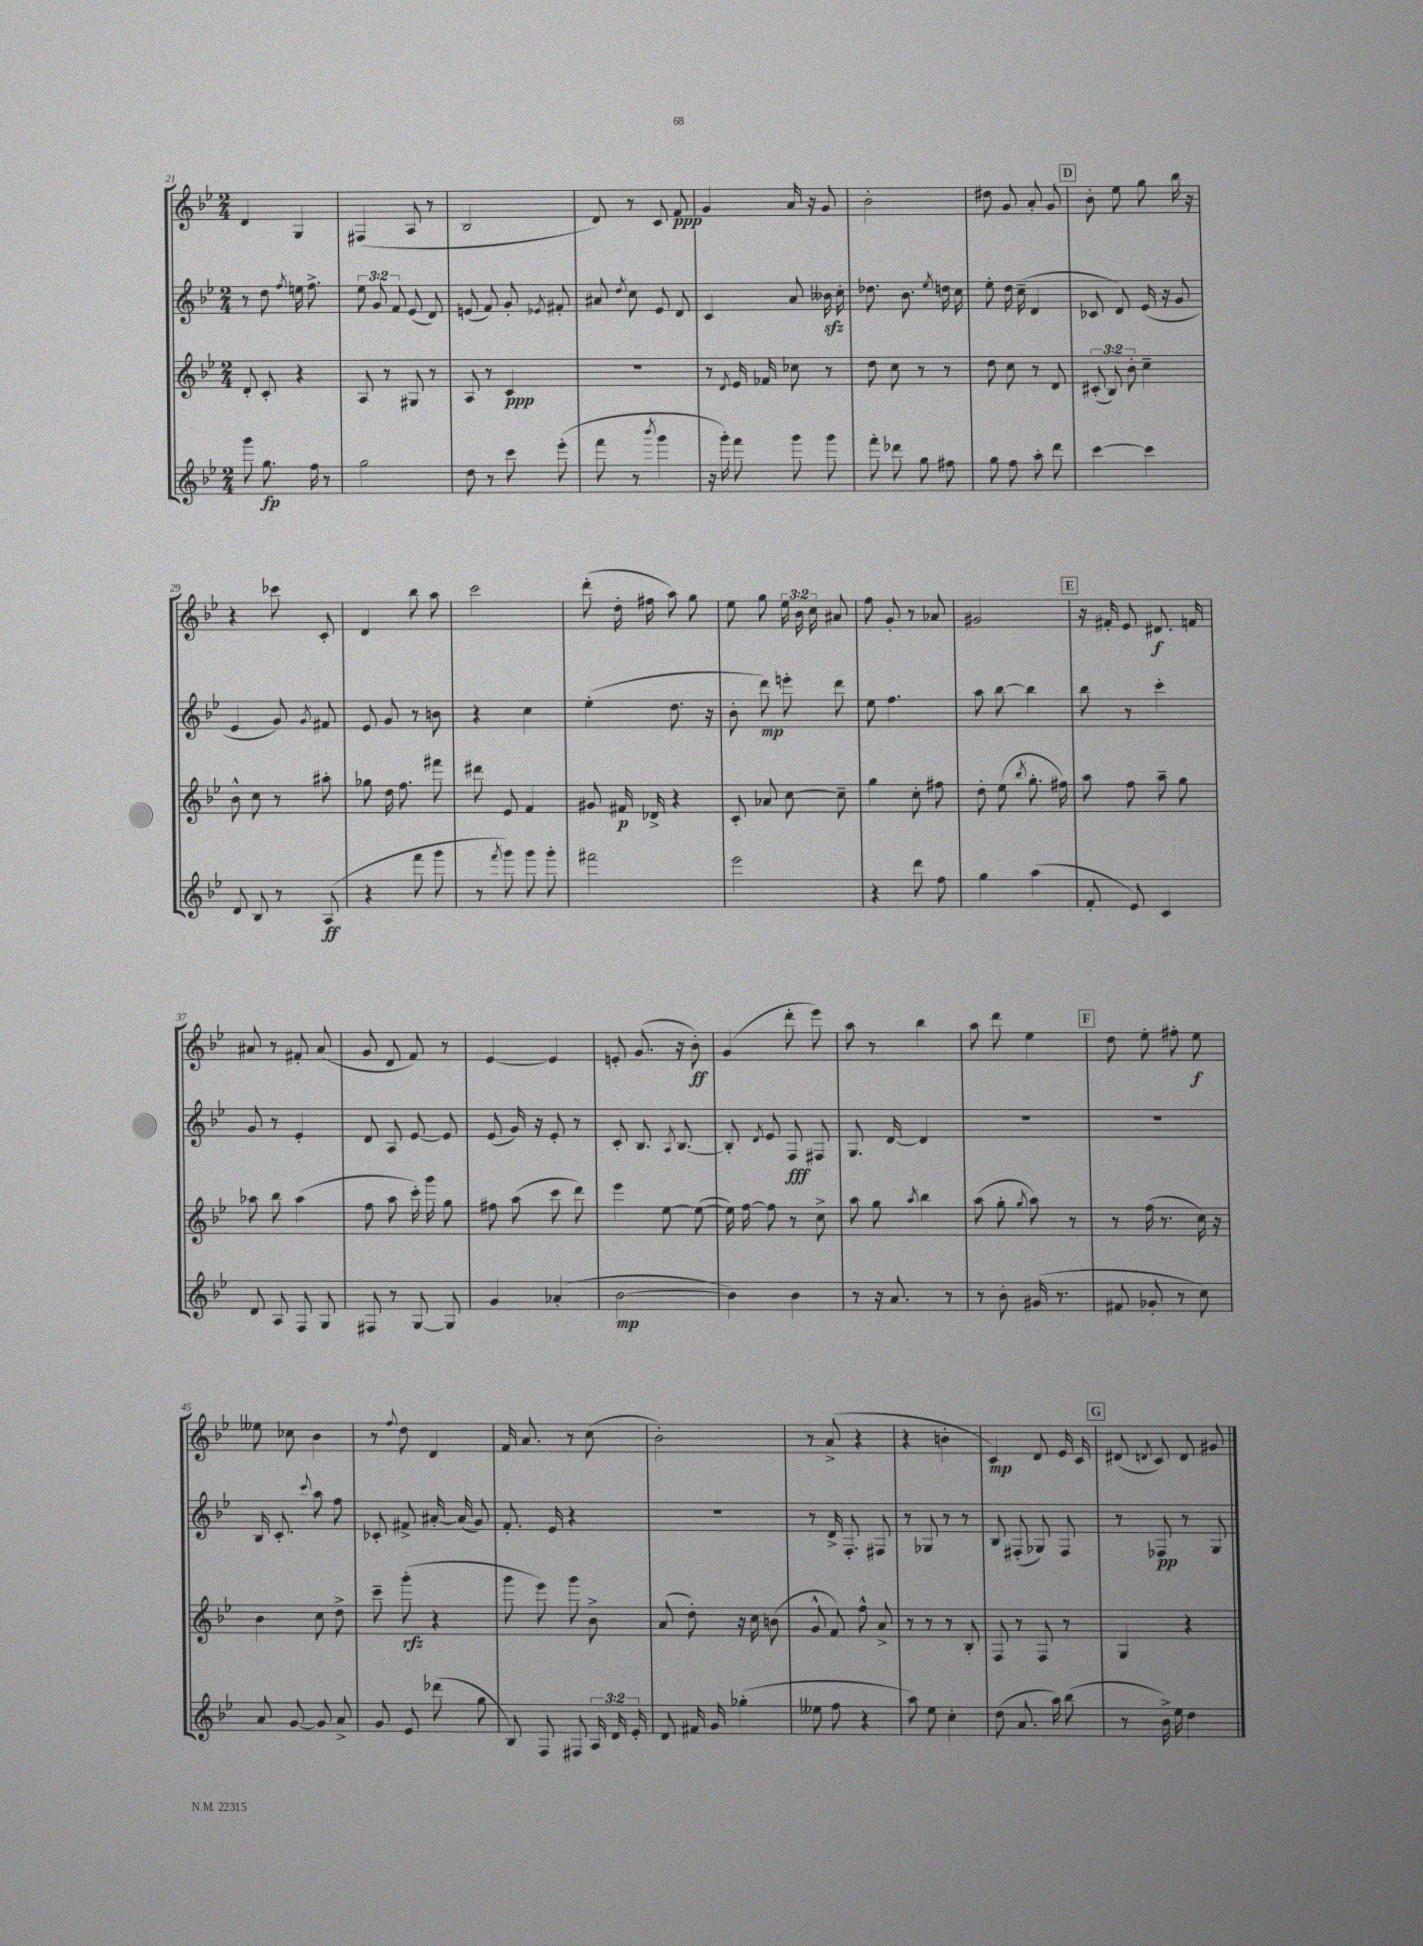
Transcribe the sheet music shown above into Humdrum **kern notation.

**kern	**dynam	**kern	**dynam	**kern	**dynam	**kern	**dynam
*part4	*part4	*part3	*part3	*part2	*part2	*part1	*part1
*staff4	*staff4	*staff3	*staff3	*staff2	*staff2	*staff1	*staff1
*clefG2	*	*clefG2	*	*clefG2	*	*clefG2	*
*k[b-e-]	*	*k[b-e-]	*	*k[b-e-]	*	*k[b-e-]	*
*M2/4	*	*M2/4	*	*M2/4	*	*M2/4	*
=21	=21	=21	=21	=21	=21	=21	=21
8ggg\	.	8d'/	.	8r	.	4d/	.
8.gg\	fp	8c'/	.	8dd\	.	.	.
.	.	.	.	8qff/	.	.	.
.	.	4r	.	16een\	.	4G/	.
16ff\	.	.	.	8.ff^\	.	.	.
8r	.	.	.	.	.	.	.
=22	=22	=22	=22	=22	=22	=22	=22
2gg\	.	8A/	.	12ee-\	.	(4F#X/	.
.	.	.	.	12g/	.	.	.
.	.	8r	.	.	.	.	.
.	.	.	.	12f/	.	.	.
.	.	8G#X/	.	(8e-/	.	8A/	.
.	.	8r	.	8d/)	.	8r	.
=23	=23	=23	=23	=23	=23	=23	=23
8dd\	.	8A/	.	(8en/	.	2B-/	.
8r	.	8r	.	8f/)	.	.	.
8ccc\	.	4c/	ppp	8g'/	.	.	.
.	.	.	.	8qe-X/	.	.	.
(8eee-'\	.	.	.	8f#X'/	.	.	.
=24	=24	=24	=24	=24	=24	=24	=24
8fff\	.	2r	.	8a#X/	.	8d/)	.
.	.	.	.	8qdd/	.	.	.
8r	.	.	.	8cc\	.	8r	.
8qbbb-/	.	.	.	.	.	.	.
4ggg\	.	.	.	8e-/	.	8c/	.
.	.	.	.	8d/	.	8f/	ppp
=25	=25	=25	=25	=25	=25	=25	=25
16r	.	8r	.	4c/	.	4g/	.
16ggg'\)	.	.	.	.	.	.	.
.	.	8qd/	.	.	.	.	.
8fff\	.	16e-/	.	.	.	.	.
.	.	16f-X/	.	.	.	.	.
8ggg\	.	8cc-X\	.	8a/	.	16a/	.
.	.	.	.	.	.	16r	.
8ggg\	.	8r	.	16b--Xzz\	.	8g/	.
.	.	.	.	16cc'\	.	.	.
=26	=26	=26	=26	=26	=26	=26	=26
8fff'\	.	8dd\	.	8.dd-X\	.	2b-'\	.
8ddd-X\	.	8cc\	.	.	.	.	.
.	.	.	.	8.b-\	.	.	.
8gg\	.	8r	.	.	.	.	.
.	.	.	.	8qee-/	.	.	.
8ff#X\	.	8r	.	16ddn\	.	.	.
.	.	.	.	16cc\	.	.	.
=27	=27	=27	=27	=27	=27	=27	=27
8gg\	.	8dd\	.	8ee-'\	.	8dd#X\	.
8ff\	.	8cc\	.	16dd\	.	8g/	.
.	.	.	.	(16cc~\	.	.	.
8aa'\	.	8r	.	4d/	.	8a'/	.
8ddd\	.	8d/	.	.	.	8g/	.
!!LO:REH:place=s1:t=D
=28	=28	=28	=28	=28	=28	=28	=28
[4ccc\	.	(12c#X'/	.	8c-X/	.	8b-'\	.
.	.	12B-/)	.	.	.	.	.
.	.	.	.	8d/)	.	8ee-\	.
.	.	12b-'\	.	.	.	.	.
4ccc\]	.	4cc~\	.	(16e-/	.	8gg\	.
.	.	.	.	16r	.	.	.
.	.	.	.	8g/	.	16bb-\	.
.	.	.	.	.	.	16r	.
!!LO:LB:g=z
=29	=29	=29	=29	=29	=29	=29	=29
8d/	.	8b-^^\	.	4e-/	.	4r	.
8B-/	.	8cc\	.	.	.	.	.
8r	.	8r	.	8g/)	.	8ccc-X\	.
.	.	.	.	8qg/	.	.	.
(8A/	ff	8aa#X'\	.	8f#X/	.	8c'/	.
=30	=30	=30	=30	=30	=30	=30	=30
4r	.	8gg-X\	.	8e-/	.	4d/	.
.	.	16dd\	.	8g/	.	.	.
.	.	8.ff\	.	.	.	.	.
8fff\	.	.	.	8r	.	8bb-\	.
8ggg\	.	8fff#X\	.	8bn\	.	8aa\	.
=31	=31	=31	=31	=31	=31	=31	=31
8r	.	8ddd#X\	.	4r	.	2ccc\	.
8qfff/	.	.	.	.	.	.	.
8ggg\)	.	8e-/	.	.	.	.	.
8ggg\	.	4f/	.	4cc\	.	.	.
8ggg'\	.	.	.	.	.	.	.
=32	=32	=32	=32	=32	=32	=32	=32
2fff#X\	.	8g#X/	.	(4ee-'\	.	(8ddd'\	.
.	.	16f#X/	p	.	.	16dd'\	.
.	.	16d-X^/	.	.	.	16ff#X\	.
.	.	4r	.	8.dd\	.	8aa\)	.
.	.	.	.	.	.	8gg\	.
.	.	.	.	16r	.	.	.
=33	=33	=33	=33	=33	=33	=33	=33
2eee-\	.	8c'/	.	8b-'\	.	8ee-\	.
.	.	8a-X/	.	8ddd\)	mp	8gg\	.
.	.	[8cc\	.	8eeen'\	.	24ee-\	.
.	.	.	.	.	.	24b-\	.
.	.	.	.	.	.	24cc\	.
.	.	8cc~\]	.	8ddd\	.	8a#X/	.
=34	=34	=34	=34	=34	=34	=34	=34
4r	.	4gg\	.	8ee-\	.	8ff\	.
.	.	.	.	4.ff\	.	8g'/	.
8ddd\	.	8cc'\	.	.	.	8r	.
8ff\	.	8ff#X\	.	.	.	8a-X/	.
=35	=35	=35	=35	=35	=35	=35	=35
4gg\	.	8dd'\	.	8aa\	.	2g#X/	.
.	.	(8ee-\	.	[8bb-\	.	.	.
.	.	8qbb-/	.	.	.	.	.
(4aa\	.	8.gg'\	.	4bb-\]	.	.	.
.	.	16ff#X\)	.	.	.	.	.
!!LO:REH:place=s1:t=E
=36	=36	=36	=36	=36	=36	=36	=36
8f'/	.	8aa\	.	8bb-\	.	16r	.
.	.	.	.	.	.	16f#X'/	.
8e-/)	.	8ff\	.	8r	.	8e-/	.
4c/	.	8aa~\	.	4ccc'\	.	8.d#X/	f
.	.	8gg\	.	.	.	.	.
.	.	.	.	.	.	16fn/	.
!!LO:LB:g=z
=37	=37	=37	=37	=37	=37	=37	=37
8d/	.	8aa-X\	.	8g/	.	8a#X/	.
8A/	.	8bb-\	.	8r	.	8r	.
8F/	.	(4aa-\	.	4e-'/	.	8f#X'/	.
8G/	.	.	.	.	.	(8a#/	.
=38	=38	=38	=38	=38	=38	=38	=38
8F#X/	.	8ff\	.	8d/	.	8g/	.
8r	.	8aa\	.	8A/	.	8d/	.
[8G/	.	16ccc'\)	.	[8e-/	.	8f/)	.
.	.	16ggg\	.	.	.	.	.
8G/]	.	8gg\	.	8e-/]	.	8r	.
=39	=39	=39	=39	=39	=39	=39	=39
4g/	.	8ff#X\	.	(8e-/	.	[4e-/	.
.	.	(8aa\	.	16g/)	.	.	.
.	.	.	.	16r	.	.	.
(4a-X'/	.	8ccc\	.	8e-'/	.	4e-/]	.
.	.	8ddd\)	.	8r	.	.	.
=40	=40	=40	=40	=40	=40	=40	=40
[2b-\	mp	4eee-\	.	8c'/	.	8en'/	.
.	.	.	.	8.B-/	.	(8.g/	.
.	.	[8ee-\	.	.	.	.	.
.	.	.	.	8qA/	.	.	.
.	.	.	.	[8.B-/	.	16r	.
.	.	(8ee-\_	.	.	.	8b-'\)	ff
=41	=41	=41	=41	=41	=41	=41	=41
4b-\])	.	16ee-\])	.	8B-'/]	.	(4g/	.
.	.	[16ff\	.	.	.	.	.
.	.	.	.	8qd/	.	.	.
.	.	8ff\]	.	8e-/	.	.	.
4b-\	.	8r	.	8F/	fff	8ddd'\	.
.	.	8cc^\	.	8F#X/	.	8eee-\)	.
=42	=42	=42	=42	=42	=42	=42	=42
8r	.	8aa\	.	8.G/	.	8aa\	.
16r	.	8gg\	.	.	.	8r	.
8.a/	.	.	.	[16d/	.	.	.
.	.	8qaa/	.	.	.	.	.
.	.	4bb-\	.	4d/]	.	4bb-\	.
8r	.	.	.	.	.	.	.
=43	=43	=43	=43	=43	=43	=43	=43
8r	.	(8aa\	.	2r	.	8aa\	.
8b-'\	.	8gg'\	.	.	.	8ddd\	.
.	.	8qgg/	.	.	.	.	.
(16g#X/	.	8aa\)	.	.	.	4ee-\	.
8.r	.	.	.	.	.	.	.
.	.	8r	.	.	.	.	.
!!LO:REH:place=s1:t=F
=44	=44	=44	=44	=44	=44	=44	=44
8f#X/	.	8r	.	2r	.	8dd\	.
8g-X'/	.	(16ff\	.	.	.	8ee-'\	.
.	.	8.r	.	.	.	.	.
8r	.	.	.	.	.	8ff#X'\	.
8cc\)	.	16cc\)	.	.	.	8ee-\	f
.	.	16r	.	.	.	.	.
!!LO:LB:g=z
=45	=45	=45	=45	=45	=45	=45	=45
8a/	.	4b-\	.	16B-/	.	8ee--X\	.
.	.	.	.	8.c'/	.	.	.
[8g/	.	.	.	.	.	8cc-X\	.
.	.	.	.	8qqccc/	.	.	.
8g/]	.	8cc\	.	8aa\	.	4b-\	.
8a^/	.	8dd^\	.	8ff\	.	.	.
=46	=46	=46	=46	=46	=46	=46	=46
8g/	.	8ccc~\	.	8c-X'/	.	8r	.
.	.	.	.	.	.	8qqff/	.
8e-/	.	(8ggg'\	rfz	8f#X^/	.	8dd\	.
(8ddd-X\	.	4r	.	[16a#X'/	.	4d/	.
.	.	.	.	(16a#/]	.	.	.
8gg\	.	.	.	8g/)	.	.	.
=47	=47	=47	=47	=47	=47	=47	=47
8B-/)	.	8ggg\	.	8.f'/	.	16f/	.
.	.	.	.	.	.	8.a/	.
8F/	.	8eee-\)	.	.	.	.	.
.	.	.	.	16e-/	.	.	.
8F#X/	.	8ggg\	.	4r	.	8r	.
24A/	.	8b-^\	.	.	.	(8cc\	.
24d/	.	.	.	.	.	.	.
24e-'/	.	.	.	.	.	.	.
=48	=48	=48	=48	=48	=48	=48	=48
8d/	.	(8a/	.	2r	.	2b-'\)	.
16f#X/	.	8dd'\)	.	.	.	.	.
16g/	.	.	.	.	.	.	.
(4gg-X'\	.	16r	.	.	.	.	.
.	.	16cc\	.	.	.	.	.
.	.	(8bn\	.	.	.	.	.
=49	=49	=49	=49	=49	=49	=49	=49
8ee--X\	.	8g^^/	.	8r	.	8r	.
8ff\	.	8f/)	.	16d^/	.	(8a^/	.
.	.	.	.	8.F'/	.	.	.
4r	.	8ff^^\	.	.	.	4r	.
.	.	8a^/	.	8F#X/	.	.	.
=50	=50	=50	=50	=50	=50	=50	=50
8aa\)	.	8r	.	8r	.	4r	.
8ee-\	.	8r	.	8G-X/	.	.	.
4cc'\	.	8r	.	8r	.	4bn'\	.
.	.	8B-'/	.	8r	.	.	.
=51	=51	=51	=51	=51	=51	=51	=51
(8dd\	.	8F/	.	8B-/	.	4c/)	mp
8.a/	.	8r	.	(8F#X'/	.	.	.
.	.	8F/	.	8G-X/)	.	8d/	.
16aa\)	.	.	.	.	.	.	.
(8bb-\	.	8r	.	8F#/	.	16e-/	.
.	.	.	.	.	.	16c/	.
!!LO:REH:place=s1:t=G
=52	=52	=52	=52	=52	=52	=52	=52
8r	.	4G/	.	8r	.	(8d#X/	.
.	.	.	.	.	.	8qdn/	.
16b-^\)	.	.	.	8F-X/	pp	8c/)	.
16ee-\	.	.	.	.	.	.	.
4dd\	.	4r	.	8r	.	8d/	.
.	.	.	.	8G/	.	8g#X/	.
==	==	==	==	==	==	==	==
*-	*-	*-	*-	*-	*-	*-	*-
